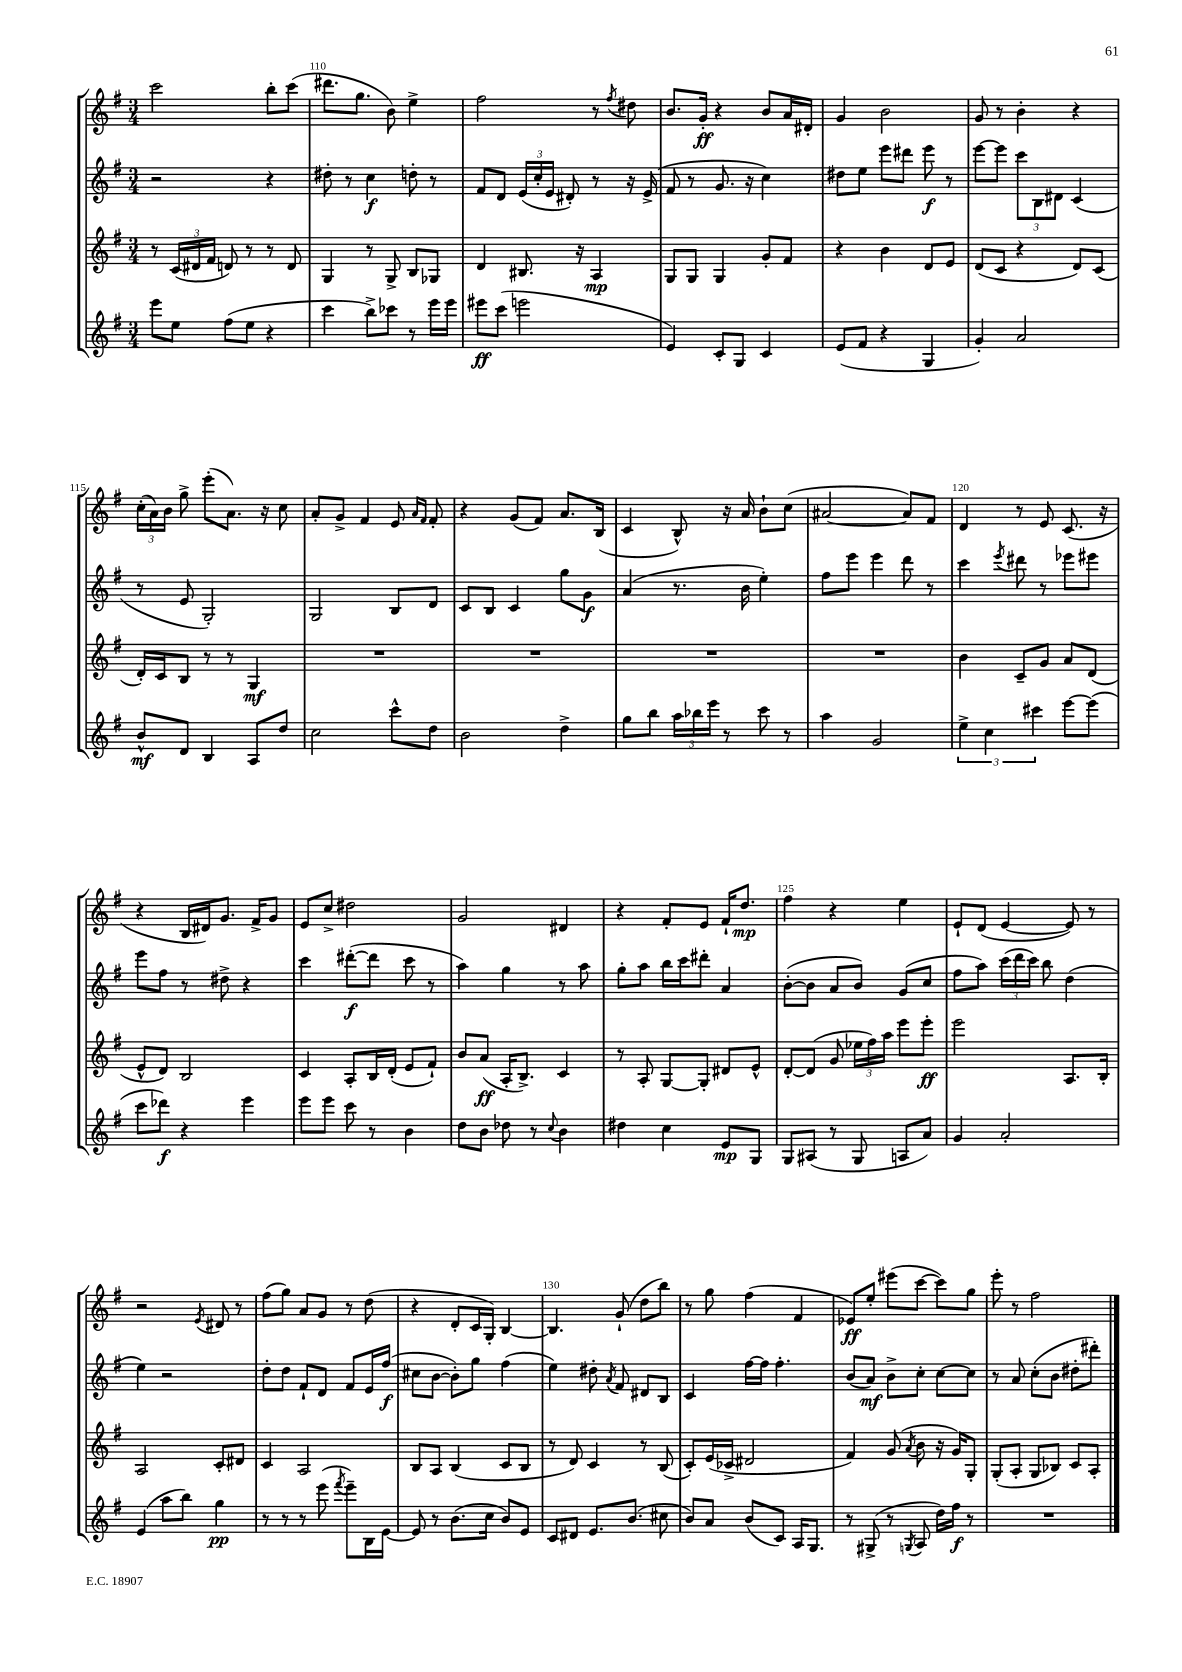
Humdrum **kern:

**kern	**dynam	**kern	**dynam	**kern	**dynam	**kern	**dynam
*part4	*part4	*part3	*part3	*part2	*part2	*part1	*part1
*staff4	*staff4	*staff3	*staff3	*staff2	*staff2	*staff1	*staff1
*clefG2	*	*clefG2	*	*clefG2	*	*clefG2	*
*k[f#]	*	*k[f#]	*	*k[f#]	*	*k[f#]	*
*M3/4	*	*M3/4	*	*M3/4	*	*M3/4	*
=109	=109	=109	=109	=109	=109	=109	=109
8eee\L	.	8r	.	2r	.	2ccc\	.
8ee\J	.	(24c/LL	.	.	.	.	.
.	.	24d#X/	.	.	.	.	.
.	.	24f#/JJ	.	.	.	.	.
(8ff#\L	.	8dn/)	.	.	.	.	.
8ee\J	.	8r	.	.	.	.	.
4r	.	8r	.	4r	.	8bb'\L	.
.	.	8d/	.	.	.	(8ccc\J	.
=110	=110	=110	=110	=110	=110	=110	=110
4ccc\	.	4G/	.	8dd#X'\	.	8.ddd#X\L	.
.	.	.	.	8r	.	.	.
.	.	.	.	.	.	8.gg\J	.
8bb^\L)	.	8r	.	4cc\	f	.	.
8ccc-X\J	.	8G^/	.	.	.	8b\)	.
8r	.	8B/L	.	8ddn'\	.	4ee^\	.
16eee\LL	.	8G-X/J	.	8r	.	.	.
16eee\JJ	.	.	.	.	.	.	.
=111	=111	=111	=111	=111	=111	=111	=111
8eee#X\L	ff	4d/	.	8f#/L	.	2ff#\	.
(8ccc\J	.	.	.	8d/J	.	.	.
2eeen\	.	8.B#X/	.	(24e/LL	.	.	.
.	.	.	.	24cc'/	.	.	.
.	.	.	.	24e/JJ	.	.	.
.	.	.	.	8d#X'/)	.	.	.
.	.	16r	.	.	.	.	.
.	.	4A/	mp	8r	.	8r	.
.	.	.	.	.	.	8qff#/	.
.	.	.	.	16r	.	8dd#X\	.
.	.	.	.	(16e^/	.	.	.
=112	=112	=112	=112	=112	=112	=112	=112
4e/)	.	8G/L	.	8f#/	.	8.b/L	.
.	.	8G/J	.	8r	.	.	.
.	.	.	.	.	.	16g'/Jk	ff
8c'/L	.	4G/	.	8.g/	.	4r	.
8G/J	.	.	.	.	.	.	.
.	.	.	.	16r	.	.	.
4c/	.	8g'/L	.	4cc\)	.	8b/L	.
.	.	8f#/J	.	.	.	16a/L	.
.	.	.	.	.	.	16d#X'/JJ	.
=113	=113	=113	=113	=113	=113	=113	=113
(8e/L	.	4r	.	8dd#X\L	.	4g/	.
8f#/J	.	.	.	8ee\J	.	.	.
4r	.	4b\	.	8eee\L	.	2b\	.
.	.	.	.	8ddd#X\J	.	.	.
4G/	.	8d/L	.	8eee\	f	.	.
.	.	8e/J	.	8r	.	.	.
=114	=114	=114	=114	=114	=114	=114	=114
4g'/)	.	(8d/L	.	[8eee\L	.	8g/	.
.	.	8c/J	.	8eee\J]	.	8r	.
2a/	.	4r	.	12ccc\L	.	4b'\	.
.	.	.	.	12B\	.	.	.
.	.	.	.	12d#X\J	.	.	.
.	.	8d/L)	.	(4c/	.	4r	.
.	.	(8c/J	.	.	.	.	.
!!LO:LB:g=z
=115	=115	=115	=115	=115	=115	=115	=115
8b^^/L	mf	16d'/LL)	.	8r	.	(24cc'\LL	.
.	.	.	.	.	.	24a\)	.
.	.	16c/J	.	.	.	.	.
.	.	.	.	.	.	24b\JJ	.
8d/J	.	8B/J	.	8e/	.	8gg^\	.
4B/	.	8r	.	2G'/)	.	(8eee'\L	.
.	.	8r	.	.	.	8.a\J)	.
8A/L	.	4G/	mf	.	.	.	.
.	.	.	.	.	.	16r	.
8dd/J	.	.	.	.	.	8cc\	.
=116	=116	=116	=116	=116	=116	=116	=116
2cc\	.	2.r	.	2G/	.	8a'/L	.
.	.	.	.	.	.	8g^/J	.
.	.	.	.	.	.	4f#/	.
8ccc^^\L	.	.	.	8B/L	.	8e/	.
.	.	.	.	.	.	16qqa/LL	.
.	.	.	.	.	.	16qqf#/JJ	.
8dd\J	.	.	.	8d/J	.	8f#'/	.
=117	=117	=117	=117	=117	=117	=117	=117
2b\	.	2.r	.	8c/L	.	4r	.
.	.	.	.	8B/J	.	.	.
.	.	.	.	4c/	.	(8g/L	.
.	.	.	.	.	.	8f#/J)	.
4dd^\	.	.	.	8gg\L	.	8.a/L	.
.	.	.	.	8g\J	f	.	.
.	.	.	.	.	.	(16B/Jk	.
=118	=118	=118	=118	=118	=118	=118	=118
8gg\L	.	2.r	.	(4a/	.	4c/	.
8bb\J	.	.	.	.	.	.	.
24aa\LL	.	.	.	8.r	.	8B^^/)	.
24bb-X\	.	.	.	.	.	.	.
24eee\JJ	.	.	.	.	.	.	.
8r	.	.	.	.	.	16r	.
.	.	.	.	16b\	.	16a/	.
8ccc\	.	.	.	4ee'\)	.	8b`\L	.
8r	.	.	.	.	.	(8cc\J	.
=119	=119	=119	=119	=119	=119	=119	=119
4aa\	.	2.r	.	8ff#\L	.	[2a#X/	.
.	.	.	.	8eee\J	.	.	.
2g/	.	.	.	4eee\	.	.	.
.	.	.	.	8ddd\	.	8a#/L])	.
.	.	.	.	8r	.	8f#/J	.
=120	=120	=120	=120	=120	=120	=120	=120
6ee^\	.	4b\	.	4ccc\	.	4d/	.
6cc\	.	.	.	.	.	.	.
.	.	.	.	8qeee/	.	.	.
.	.	8c~/L	.	8ddd#X\	.	8r	.
6ccc#X\	.	.	.	.	.	.	.
.	.	8g/J	.	8r	.	8e/	.
[8eee\L	.	8a/L	.	8eee-X\L	.	(8.c/	.
(8eee\J]	.	(8d/J	.	8eee#X\J	.	.	.
.	.	.	.	.	.	16r	.
!!LO:LB:g=z
=121	=121	=121	=121	=121	=121	=121	=121
8ccc\L	.	8e^^/L	.	8eee\L	.	4r	.
8ddd-X\J)	f	8d/J)	.	8ff#\J	.	.	.
4r	.	2B/	.	8r	.	16B/LL	.
.	.	.	.	.	.	16d#X/J)	.
.	.	.	.	8dd#X^\	.	8.g/J	.
4eee\	.	.	.	4r	.	.	.
.	.	.	.	.	.	16f#^/KL	.
.	.	.	.	.	.	8g/J	.
=122	=122	=122	=122	=122	=122	=122	=122
8eee\L	.	4c/	.	4ccc\	.	8e/L	.
8eee\J	.	.	.	.	.	8cc^/J	.
8ccc\	.	8A'/L	.	([8ddd#X'\L	f	2dd#X\	.
8r	.	16B/L	.	8ddd#\J]	.	.	.
.	.	(16d'/JJ	.	.	.	.	.
4b\	.	8e/L	.	8ccc\	.	.	.
.	.	8f#`/J)	.	8r	.	.	.
=123	=123	=123	=123	=123	=123	=123	=123
8dd\L	.	8b/L	.	4aa\)	.	2g/	.
8b\J	.	(8a/J	ff	.	.	.	.
8dd-X\	.	16A'/KL	.	4gg\	.	.	.
.	.	8.B^/J)	.	.	.	.	.
8r	.	.	.	.	.	.	.
8qqcc/	.	.	.	.	.	.	.
4b\	.	4c/	.	8r	.	4d#X/	.
.	.	.	.	8aa\	.	.	.
=124	=124	=124	=124	=124	=124	=124	=124
4dd#X\	.	8r	.	8gg'\L	.	4r	.
.	.	8A'/	.	8aa\J	.	.	.
4cc\	.	[8G/L	.	16bb\LL	.	8f#'/L	.
.	.	.	.	16ccc\J	.	.	.
.	.	8G'/J]	.	8ddd#X'\J	.	8e/J	.
8e/L	mp	8d#X/L	.	4a/	.	16f#`/KL	.
.	.	.	.	.	.	8.dd/J	mp
8G/J	.	8e^^/J	.	.	.	.	.
=125	=125	=125	=125	=125	=125	=125	=125
8G/L	.	[8d'/L	.	([8b'\L	.	4ff#\	.
(8A#X/J	.	(8d/J]	.	8b\J]	.	.	.
8r	.	8g/	.	8a/L	.	4r	.
8G/	.	24ee-X\LL	.	8b/J)	.	.	.
.	.	24ff#\)	.	.	.	.	.
.	.	24aa\JJ	.	.	.	.	.
8An/L	.	8eee\L	.	(8g/L	.	4ee\	.
8a/J)	.	8eee'\J	ff	8cc/J	.	.	.
=126	=126	=126	=126	=126	=126	=126	=126
4g/	.	2eee\	.	8ff#\L	.	8e`/L	.
.	.	.	.	8aa\J)	.	(8d/J	.
2a'/	.	.	.	(24ccc\LL	.	[4e/	.
.	.	.	.	24ddd\	.	.	.
.	.	.	.	24ccc\JJ)	.	.	.
.	.	.	.	8bb\	.	.	.
.	.	8.A/L	.	(4dd\	.	8e/])	.
.	.	.	.	.	.	8r	.
.	.	16B'/Jk	.	.	.	.	.
!!LO:LB:g=z
=127	=127	=127	=127	=127	=127	=127	=127
(4e/	.	2A/	.	4ee\)	.	2r	.
8aa\L	.	.	.	2r	.	.	.
8bb\J)	.	.	.	.	.	.	.
.	.	.	.	.	.	8qe/	.
4gg\	pp	8c'/L	.	.	.	8d#X/	.
.	.	8d#X/J	.	.	.	8r	.
=128	=128	=128	=128	=128	=128	=128	=128
8r	.	4c/	.	8dd'\L	.	(8ff#\L	.
8r	.	.	.	8dd\J	.	8gg\J)	.
8r	.	2A/	.	8f#`/L	.	8a/L	.
(8eee\	.	.	.	8d/J	.	8g/J	.
8qfff#/	.	.	.	.	.	.	.
8eee~\L)	.	.	.	8f#/L	.	8r	.
16B\L	.	.	.	16e/L	.	(8dd\	.
[16e\JJ	.	.	.	(16ff#/JJ	f	.	.
=129	=129	=129	=129	=129	=129	=129	=129
8e/]	.	8B/L	.	8cc#X\L	.	4r	.
8r	.	8A/J	.	[8b\J	.	.	.
(8.b\L	.	(4B/	.	8b'\L])	.	8d'/L	.
.	.	.	.	8gg\J	.	16c/L	.
16cc\Jk	.	.	.	.	.	16G'/JJ)	.
8b/L)	.	8c/L	.	(4ff#\	.	[4B/	.
8e/J	.	8B/J	.	.	.	.	.
=130	=130	=130	=130	=130	=130	=130	=130
8c/L	.	8r	.	4ee\)	.	4.B/]	.
8d#X/J	.	8d/)	.	.	.	.	.
8.e/L	.	4c/	.	8dd#X'\	.	.	.
.	.	.	.	8qa/	.	.	.
.	.	.	.	8f#/	.	(8g`/	.
(8.b/J	.	.	.	.	.	.	.
.	.	8r	.	8d#X/L	.	8dd\L	.
8cc#X\	.	(8B/	.	8B/J	.	8bb\J)	.
=131	=131	=131	=131	=131	=131	=131	=131
8b/L)	.	8c'/L)	.	4c/	.	8r	.
8a/J	.	(16e/L	.	.	.	8gg\	.
.	.	16c-X^/JJ	.	.	.	.	.
(8b/L	.	2d#X/	.	[16ff#\LL	.	(4ff#\	.
.	.	.	.	16ff#\JJ]	.	.	.
8c/J)	.	.	.	4.ff#'\	.	.	.
16A/KL	.	.	.	.	.	4f#/	.
8.G/J	.	.	.	.	.	.	.
=132	=132	=132	=132	=132	=132	=132	=132
8r	.	4f#/)	.	(8b/L	.	8e-X/L)	ff
(8G#X^/	.	.	.	8a/J)	mf	8ee'/J	.
8r	.	(8g/	.	8b^\L	.	(8eee#X\L	.
8qGn/	.	8qa/	.	.	.	.	.
8A/	.	8b\	.	8cc'\J	.	[8ccc\J	.
16dd\LL)	.	16r	.	[8cc\L	.	8ccc\L])	.
16ff#\JJ	f	16g/KL)	.	.	.	.	.
8r	.	8G'/J	.	8cc\J]	.	8gg\J	.
=133	=133	=133	=133	=133	=133	=133	=133
2.r	.	(8G'/L	.	8r	.	8eee'\	.
.	.	8A'/J	.	8a/	.	8r	.
.	.	8G/L	.	(8cc'\L	.	2ff#\	.
.	.	8B-X/J)	.	8b\J	.	.	.
.	.	8c/L	.	8dd#X'\L	.	.	.
.	.	8A'/J	.	8ddd#X'\J)	.	.	.
==	==	==	==	==	==	==	==
*-	*-	*-	*-	*-	*-	*-	*-
